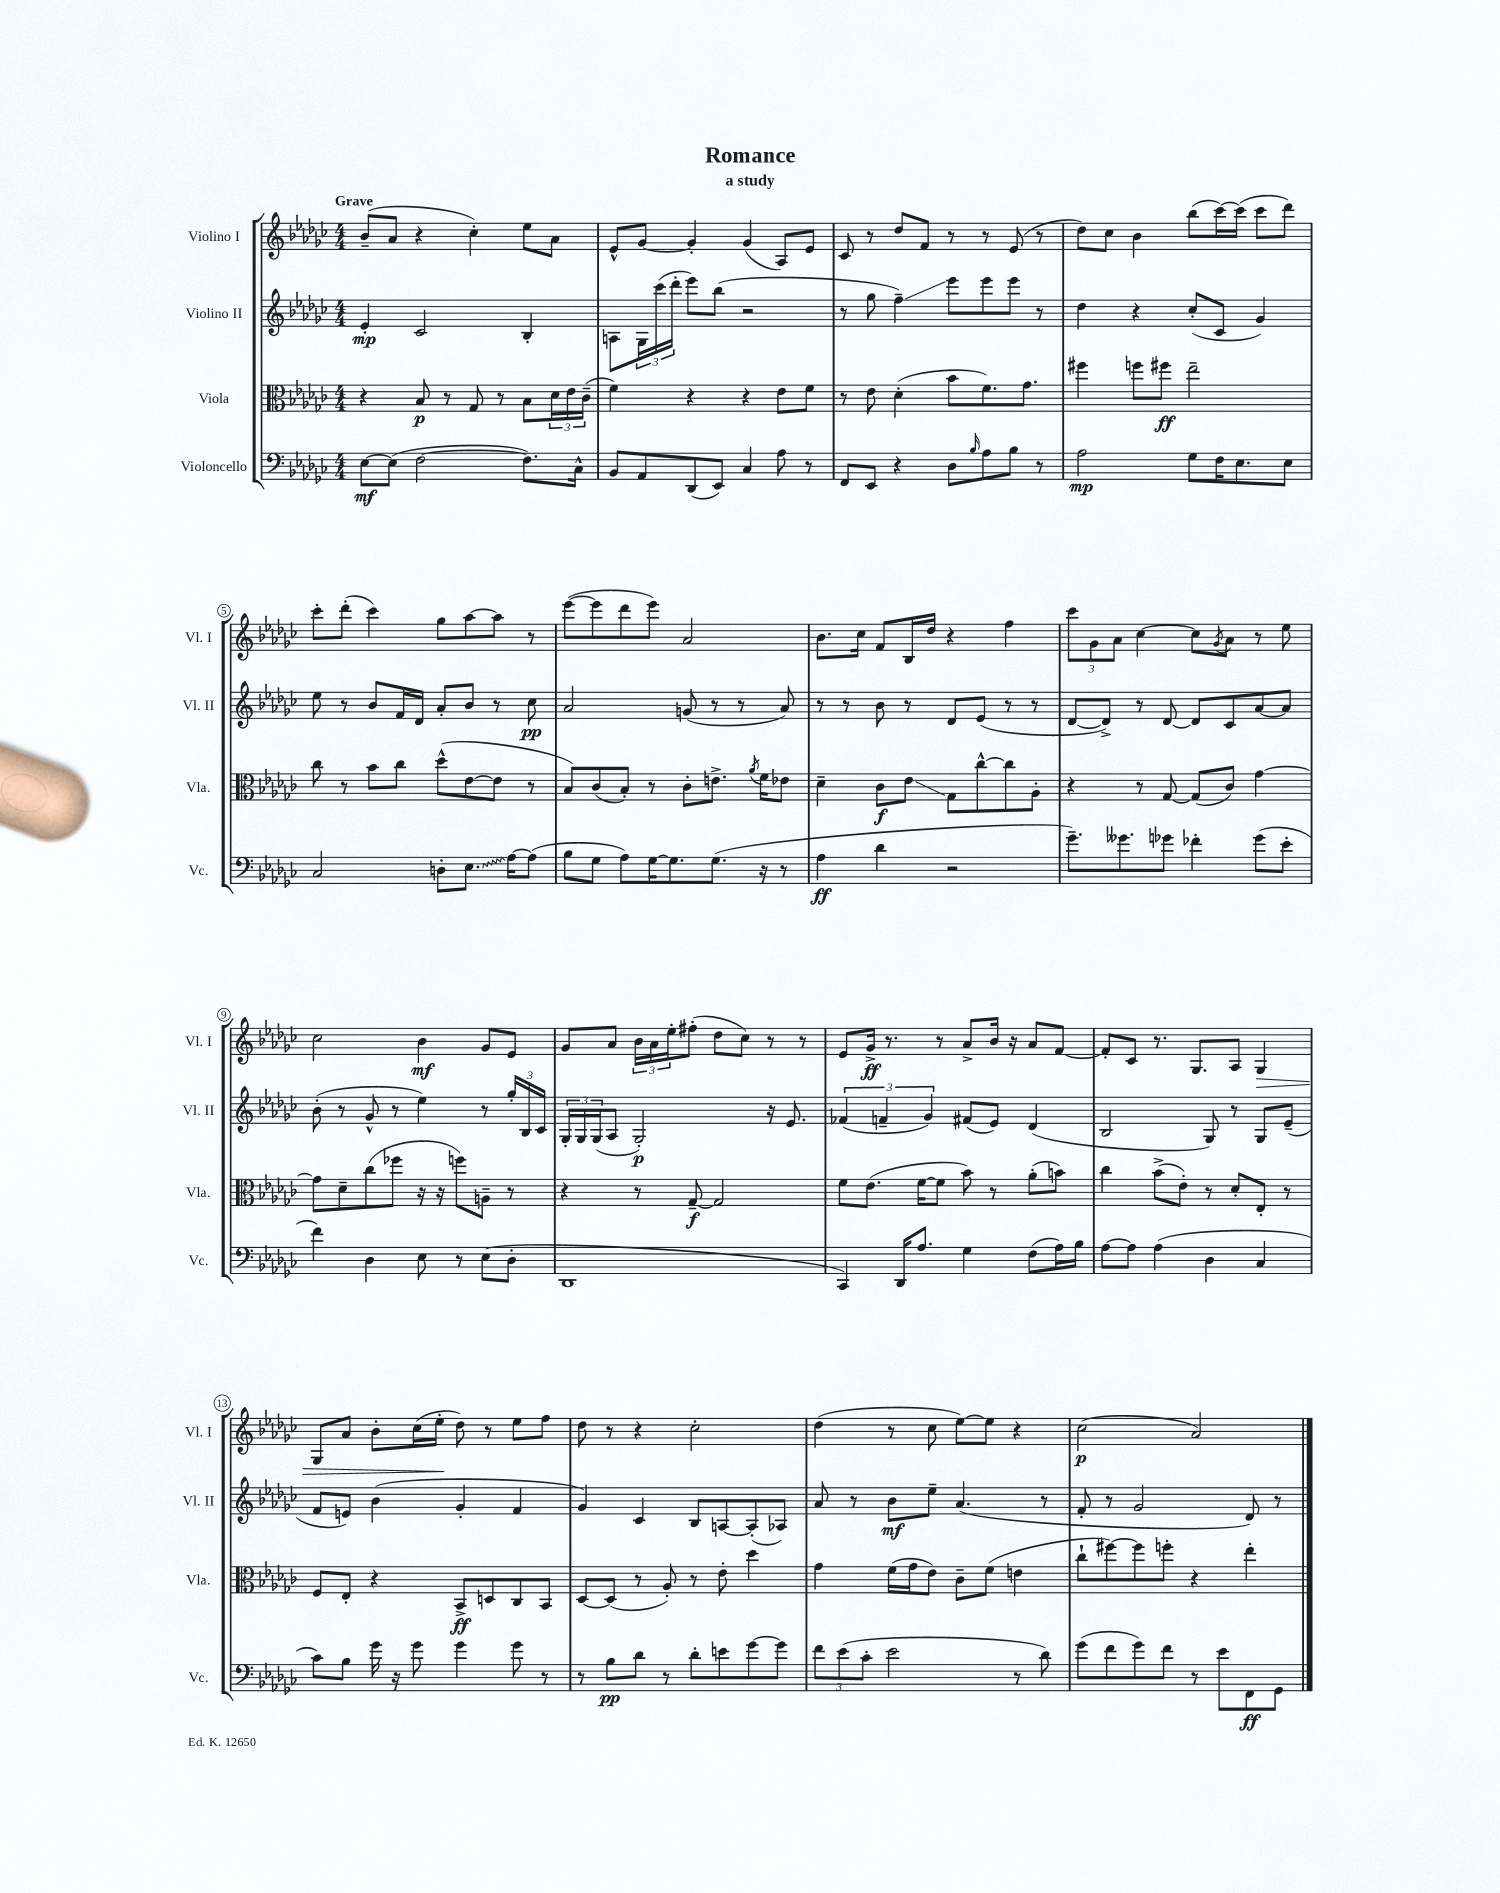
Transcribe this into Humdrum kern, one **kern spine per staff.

**kern	**kern	**kern	**kern
*staff4	*staff3	*staff2	*staff1
*clefF4	*clefC3	*clefG2	*clefG2
*k[b-e-a-d-g-c-]	*k[b-e-a-d-g-c-]	*k[b-e-a-d-g-c-]	*k[b-e-a-d-g-c-]
*M4/4	*M4/4	*M4/4	*M4/4
[8E-	4r	4e-'	(8b-~
(8E-]	.	.	8a-
[2F	8B-	2c-	4r
.	8r	.	.
.	8G-	.	4cc-')
.	8r	.	.
8.F])	8B-	4B-'	8ee-
.	24d-	.	8a-
.	24e-	.	.
16C-^^	.	.	.
.	(24c-~	.	.
=	=	=	=
8BB-	4f)	8A	8e-^^
8AA-	.	24G-	[8g-
.	.	(24ccc-	.
.	.	24ddd-'	.
(8DD-	4r	8eee-)	4g-']
8EE-)	.	(8bb-	.
4C-	4r	2r	(4g-
8A-	8e-	.	8A-)
8r	8f	.	8e-
=	=	=	=
8FF	8r	8r	8c-
8EE-	8e-	8gg-	8r
4r	(4d-'	4ff~)	8dd-
.	.	.	8f
8D-	8b-	8eee-	8r
16qqB-	.	.	.
8A-	8.f)	8eee-	8r
8B-	.	8eee-	(8e-
.	8.g-	.	.
8r	.	8r	8r
=	=	=	=
2A-	4ff#	4dd-	8dd-)
.	.	.	8cc-
.	8ff	4r	4b-
.	8ff#	.	.
8G-	2ee-~	(8cc-'	(8bb-
16F	.	8c-	[16ccc-)
8.E-	.	.	(16ccc-]
.	.	4g-)	8ccc-
8E-	.	.	8ddd-)
=	=	=	=
2C-	8cc-	8ee-	8ccc-'
.	8r	8r	(8ddd-'
.	8b-	8b-	4ccc-)
.	8cc-	16f	.
.	.	16d-	.
8D'	(8dd-^^	8a-'	8gg-
8.E-	[8e-	8b-	[8aa-
.	8e-]	8r	8aa-]
[16A-	.	.	.
(8A-]	8r	8cc-	8r
=	=	=	=
8B-	8B-)	2a-	([8eee-
8G-	(8c-	.	8eee-]
8A-)	8B-')	.	8ddd-
[16G-	8r	.	8eee-)
8.G-]	.	.	.
.	8c-'	(8g	2a-
(8.G-	8.e^	8r	.
.	.	8r	.
.	8qa-	.	.
16r	16f	.	.
8r	8e-	8a-)	.
=	=	=	=
4A-	4d-~	8r	8.b-
.	.	8r	.
.	.	.	16cc-
4d-	8c-	8b-	8f
.	8e-	8r	16B-
.	.	.	16dd-
2r	8G-	8d-	4r
.	[8cc-^^	(8e-	.
.	8cc-]	8r	4ff
.	8A-'	8r	.
=	=	=	=
8.g-~)	4r	[8d-	12ccc-
.	.	.	12g-
.	.	8d-^])	.
.	.	.	12a-
8.g--	.	.	.
.	8r	8r	[4cc-
8g-	[8G-	[8d-	.
4f-'	(8G-]	8d-]	8cc-]
.	.	.	8qg-
.	8c-)	8c-	8a-
(8g-	[4g-	[8a-	8r
8e-'	.	8a-]	8ee-
=	=	=	=
4f)	8g-]	(8b-'	2cc-
.	8d-~	8r	.
4D-	(8cc-	8g-^^	.
.	8ff-	8r	.
8E-	16r	4ee-)	4b-
.	16r	.	.
8r	8ff)	.	.
(8E-	8A~	8r	8g-
8D-'	8r	24gg-'	8e-
.	.	24B-	.
.	.	24c-	.
=	=	=	=
1DD-	4r	24G-'	8g-
.	.	24G-	.
.	.	(24G-	.
.	.	8A-	8a-
.	8r	2G-')	24b-
.	.	.	24a-
.	.	.	24ee-'
.	[8G-~	.	(8ff#'
.	2G-]	.	8dd-
.	.	.	8cc-)
.	.	16r	8r
.	.	8.e-	.
.	.	.	8r
=	=	=	=
4CC-)	8f	(6f-	8e-
.	(8.e-	.	16g-^
.	.	6f~	.
.	.	.	8.r
16DD-	.	.	.
8.A-	[16f	.	.
.	.	6g-)	.
.	8f]	.	8r
4G-	8b-)	(8f#	8a-^
.	8r	8e-)	16b-
.	.	.	16r
(8F	(8a-'	(4d-	8a-
16A-)	8b)	.	[8f
16B-	.	.	.
=	=	=	=
[8A-	4cc-	2B-	8f']
8A-]	.	.	8c-
(4A-	(8b-^	.	8.r
.	8e-')	.	.
.	.	.	8.G-
4D-	8r	8G-)	.
.	8d-'	8r	8A-
4C-	8E-'	8G-	4G-
.	8r	(8e-~	.
=	=	=	=
8c-)	8F	8f	8G-
8B-	8E-'	8e)	8a-
16g-	4r	(4b-	8b-'
16r	.	.	.
8g-	.	.	(16cc-
.	.	.	16ee-'
4g-	8BB-^	4g-'	8dd-)
.	8D	.	8r
8g-	8C-	4f	8ee-
8r	8BB-	.	8ff
=	=	=	=
8r	[8D-	4g-)	8dd-
8B-	(8D-]	.	8r
8d-	8r	4c-	4r
8r	8A-')	.	.
8d-'	8r	8B-	2cc-'
8e	8e-'	[8A	.
[8g-	4dd-	(8A']	.
8g-]	.	8A-)	.
=	=	=	=
12f	4g-	8a-	(4dd-
(12e-	.	.	.
.	.	8r	.
12c-'	.	.	.
2e-	(16f	8b-	8r
.	16g-	.	.
.	8e-)	8ee-~	8cc-
.	8c-~	(4.a-	[8ee-)
.	(8f	.	8ee-]
8r	4e	.	4r
8d-)	.	8r	.
=	=	=	=
(8g-	8cc-`	8f'	(2cc-
8f	[8ff#)	8r	.
8g-)	8ff#]	2g-	.
8f	8ff'	.	.
8r	4r	.	2a-)
8e-	.	.	.
8FF	4ee-'	8d-)	.
8GG-	.	8r	.
==	==	==	==
*-	*-	*-	*-
